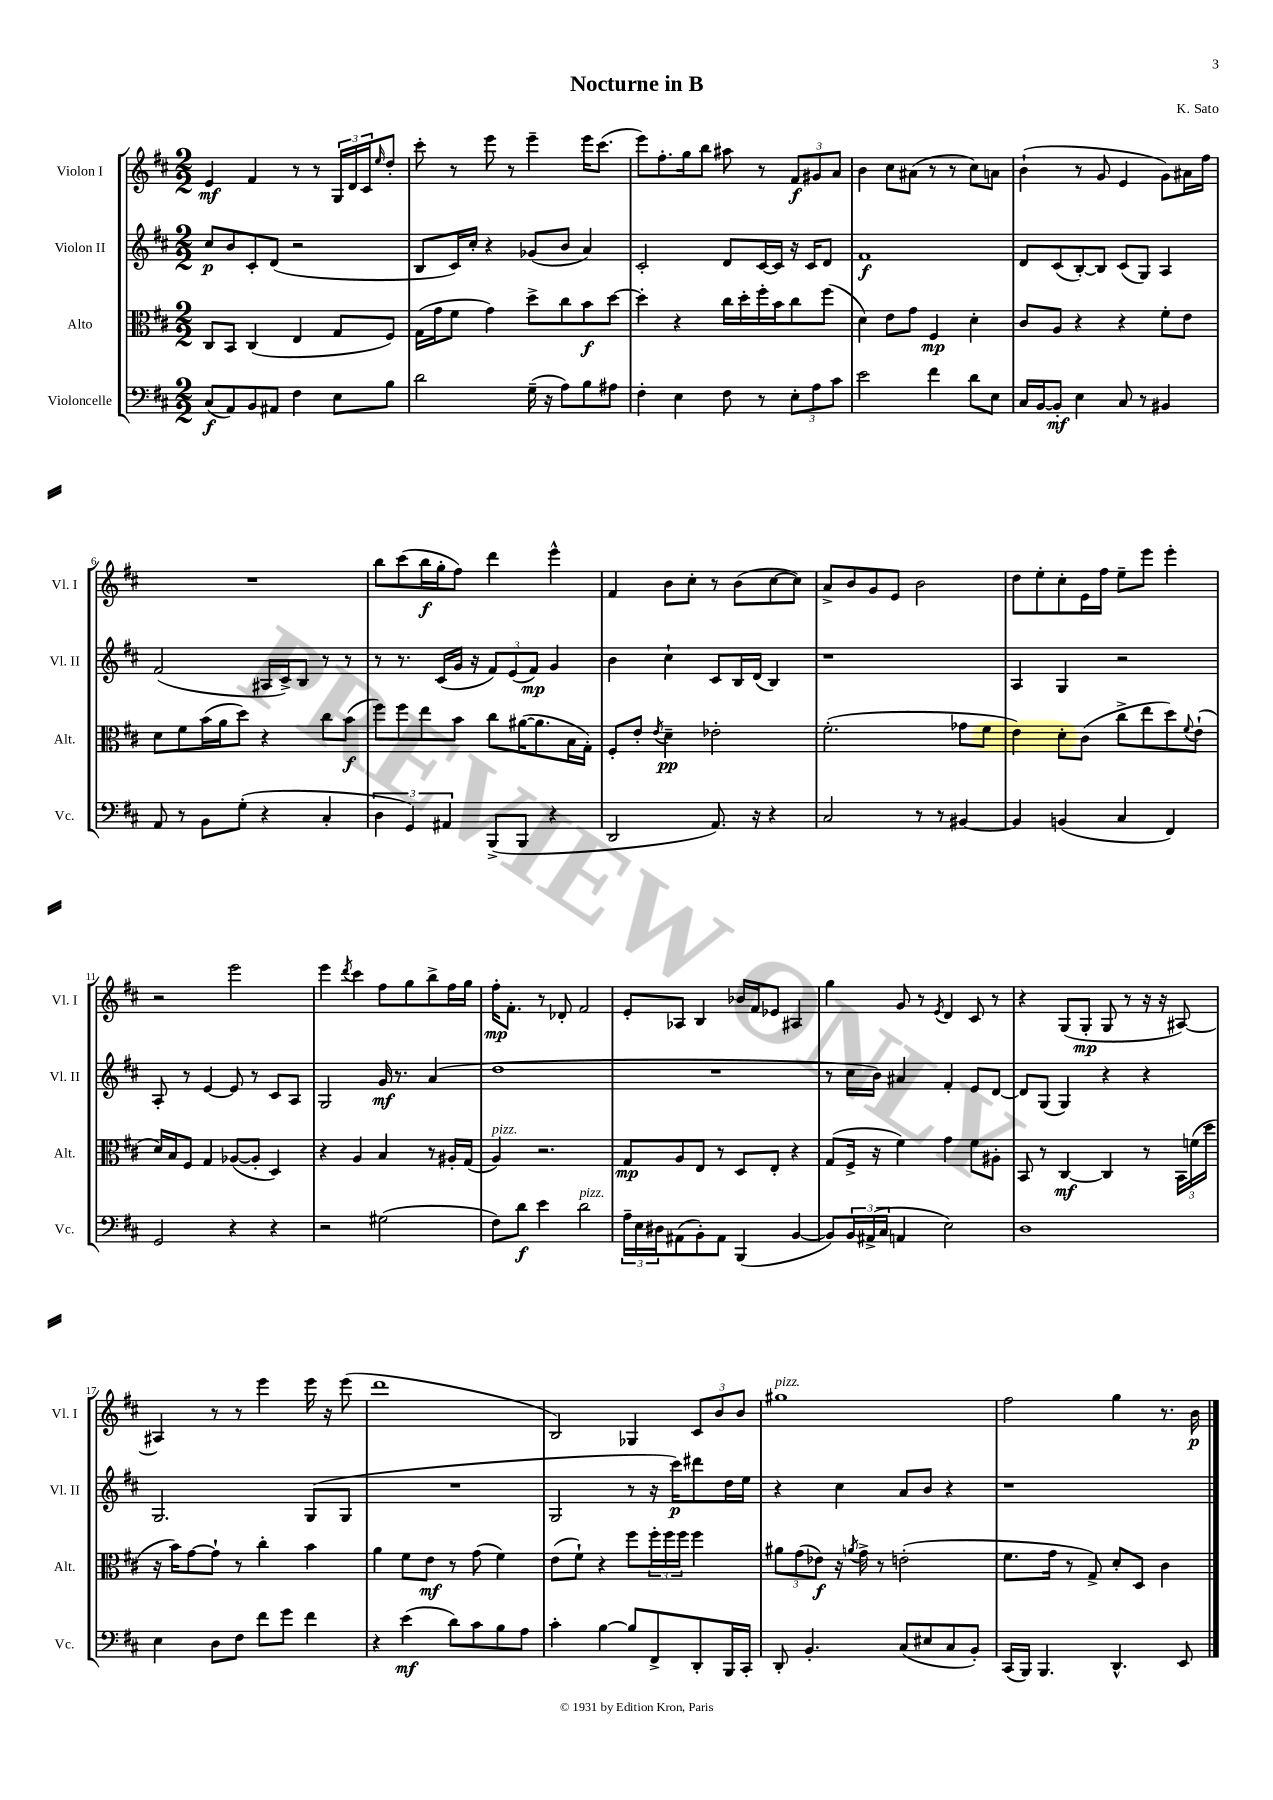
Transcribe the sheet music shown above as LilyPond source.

\header { title = "Nocturne in B" composer = "K. Sato" }
<<
\new StaffGroup <<
\new Staff = "s0" \with { instrumentName = "Violon I" shortInstrumentName = "Vl. I" } {
    \clef treble \key d \major \numericTimeSignature \time 2/2
    e'4\mf fis'4 r8 r8 \tuplet 3/2 { g16 d'16 cis'16 } \grace { e''16 } d''8-. |
    cis'''8-. r8 e'''8 r8 e'''4-- e'''16 cis'''8.( |
    e'''8) fis''8.-. g''16 b''8 ais''8 r8 \tuplet 3/2 { fis'8\f gis'8 a'8 } |
    b'4 cis''8 ais'8( r8 r8 cis''8) a'8 |
    b'4-!( r8 g'8 e'4 g'8) ais'16 fis''16 |
    R1 |
    b''8 cis'''8( b''16\f g''16-. fis''8) d'''4 e'''4-^ |
    fis'4 b'8 cis''8-. r8 b'8( cis''8~ cis''8) |
    a'8-> b'8 g'8 e'8 b'2 |
    d''8 e''8-. cis''8-. e'16 fis''16 e''8-- e'''8 e'''4-. |
    r2 e'''2 |
    e'''4 \acciaccatura { d'''8 } cis'''4 fis''8 g''8 b''8-> fis''16 g''16 |
    fis''16-.\mp fis'8.-. r8 des'8-. fis'2 |
    e'8-. aes8 b4 bes'16 fis'16 ees'8 ais4 |
    g''4 g'8 r8 \acciaccatura { e'8 } d'4 cis'8 r8 |
    r4 g8( g8-.\mp g8 r8 r16 r16 ais8~) |
    ais4 r8 r8 e'''4 e'''16 r16 e'''8( |
    d'''1 |
    b2) ges4 \tuplet 3/2 { cis'8 b'8 b'8 } |
    gis''1^\markup { \italic "pizz." } |
    fis''2 g''4 r8. b'16\p \bar "|." |
}
\new Staff = "s1" \with { instrumentName = "Violon II" shortInstrumentName = "Vl. II" } {
    \clef treble \key d \major \numericTimeSignature \time 2/2
    cis''8\p b'8 cis'8-. d'8( r2 |
    b8 cis'16) cis''16-. r4 ges'8( b'8 a'4) |
    cis'2-. d'8 cis'16~ cis'16 r16 cis'16 d'8 |
    fis'1\f |
    d'8 cis'8( b8~-.) b8 cis'8( g8) a4 |
    fis'2( ais16 cis'16->) b8 r8 r8 |
    r8 r8. cis'16( g'16 r16 \tuplet 3/2 { fis'8) e'8( fis'8\mp) } g'4 |
    b'4 cis''4-! cis'8 b16 d'16( b4) |
    r1 |
    a4 g4 r2 |
    a8-. r8 e'4~ e'8 r8 cis'8 a8 |
    g2 g'16\mf r8. a'4( |
    d''1 |
    R1 |
    r8 cis''16 b'16) ais'4 fis'4-. e'8 d'8~ |
    d'8 g8( g4) r4 r4 |
    g2. g8( g8 |
    R1 |
    g2 r8 r16 cis'''16\p) dis'''8 d''16 e''16 |
    r4 cis''4 a'8 b'8 r4 |
    r1 \bar "|." |
}
\new Staff = "s2" \with { instrumentName = "Alto" shortInstrumentName = "Alt." } {
    \clef alto \key d \major \numericTimeSignature \time 2/2
    cis8 b,8 cis4( e4 g8 fis8) |
    g16( g'16 fis'8 g'4) d''8-> cis''8 b'8\f d''8~ |
    d''4-. r4 cis''16 d''16-. fis''16-. b'16 cis''8 fis''8( |
    d'4) e'8 g'8 fis4\mp d'4-. |
    cis'8 a8 r4 r4 fis'8-. e'8 |
    d'8 fis'8 b'16( a'16 d''8) r4 cis''8 b'8\f( |
    fis''8) fis''8 e''8 b'8 cis''8 ais'16~( ais'8. b16 g16-.) |
    fis8-. e'8-. \acciaccatura { e'8 } d'4--\pp ees'2-. |
    fis'2.-.( ges'8 fis'8 |
    e'4) d'8-. cis'8( cis''8-> e''8 d''8) \appoggiatura { fis'8 } e'8-!( |
    d'16) b16 fis8 g4 aes8~( aes8-. d4) |
    r4 a4 b4 r8 ais16-. g16( |
    a4^\markup { \italic "pizz." }) r2. |
    g8\mp a8 e8 r8 d8 e8-. r4 |
    g8( fis16-> r16 fis'4) g'4 fis'8 ais8-. |
    b,8 r8 cis4~\mf cis4 r8 \tuplet 3/2 { b,16 f'16( d''16 } |
    r16 b'16) g'8~ g'8-! r8 cis''4-. b'4 |
    a'4 fis'8 e'8\mf r8 g'8( fis'4) |
    e'8( fis'8-!) r4 fis''8 \tuplet 3/2 { fis''16-. fis''16 fis''16 } fis''4 |
    \tuplet 3/2 { ais'8 g'8( ees'8\f) } r16 \acciaccatura { a'8 } g'16-> r8 e'2-.( |
    fis'8. g'16 r8 g8->) d'8-. d8 cis'4 \bar "|." |
}
\new Staff = "s3" \with { instrumentName = "Violoncelle" shortInstrumentName = "Vc." } {
    \clef bass \key d \major \numericTimeSignature \time 2/2
    cis8\f( a,8) b,8 ais,8 fis4 e8 b8 |
    d'2 g16--( r16 a8) b8 ais8 |
    fis4-. e4 fis8 r8 \tuplet 3/2 { e8-. a8 cis'8 } |
    e'2 fis'4 d'8 e8 |
    cis16 b,16~ b,8-.\mf e4 cis8 r8 bis,4 |
    a,8 r8 b,8 g8-.( r4 cis4-. |
    \tuplet 3/2 { d4 g,4) ais,4 } b,,8->( b,,8 r4 |
    d,2 a,8.) r16 r4 |
    cis2 r8 r8 bis,4~ |
    bis,4 b,4( cis4 fis,4) |
    g,2 r4 r4 |
    r2 gis2( |
    fis8) d'8\f e'4 d'2^\markup { \italic "pizz." } |
    \tuplet 3/2 { a16-- e16 dis16 } ais,8( b,8-.) ais,8 b,,4( b,4~ |
    b,8) \tuplet 3/2 { b,16 ais,16->( cis16 } a,4 e2) |
    d1 |
    e4 d8 fis8 fis'8 g'8 fis'4 |
    r4 e'4\mf( d'8) cis'8 b8 a8 |
    cis'4-. b4~ b8 fis,8-> d,8-. b,,16 cis,16-. |
    d,8-. b,4.-. cis8( eis8 cis8 b,8-.) |
    cis,16( b,,16) b,,4. d,4.-^ e,8 \bar "|." |
}
>>
>>
